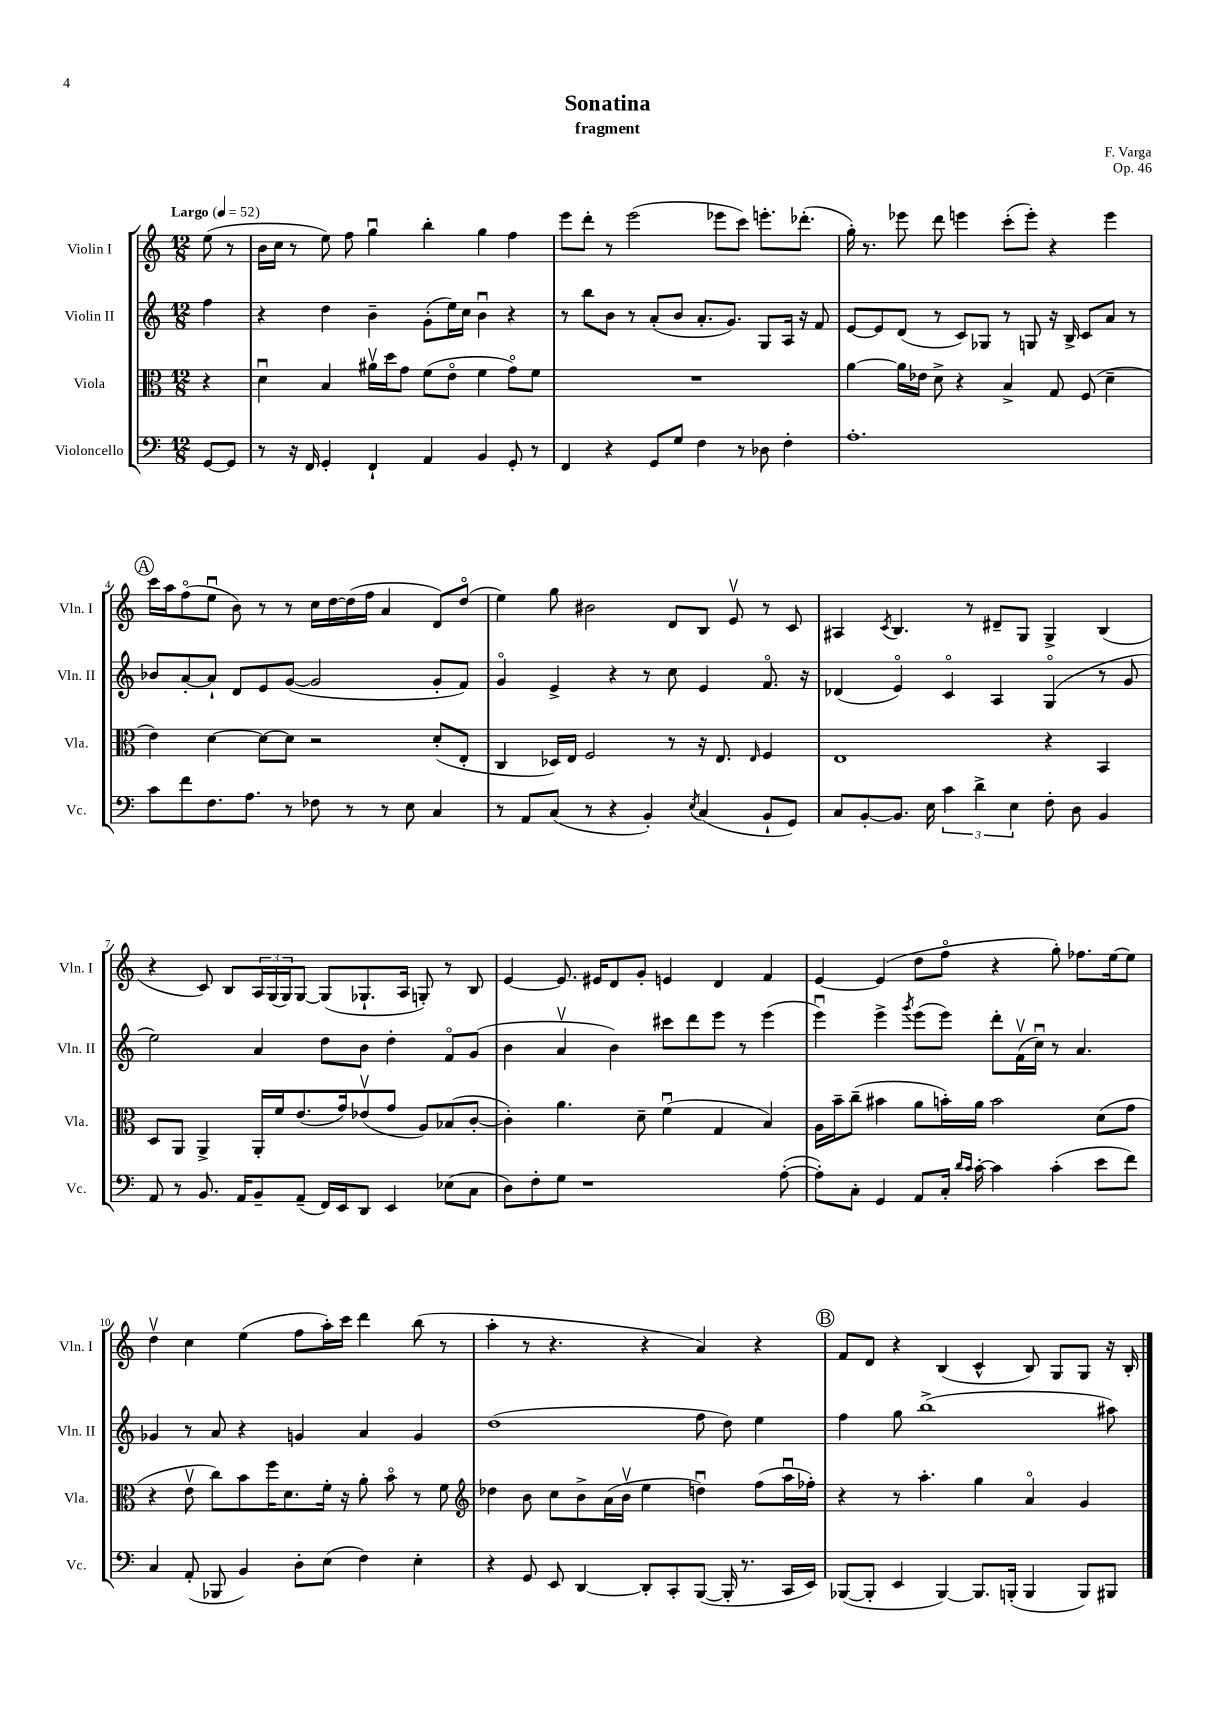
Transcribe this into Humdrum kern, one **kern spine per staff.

**kern	**kern	**kern	**kern
*staff4	*staff3	*staff2	*staff1
*clefF4	*clefC3	*clefG2	*clefG2
*k[]	*k[]	*k[]	*k[]
*M12/8	*M12/8	*M12/8	*M12/8
*MM52	*MM52	*MM52	*MM52
[8GG	4r	4ff	(8ee
8GG]	.	.	8r
=	=	=	=
8r	4du	4r	16b
.	.	.	16cc
16r	.	.	8r
16FF	.	.	.
4GG'	4B	4dd	8ee)
.	.	.	8ff
4FF`	16a#v	4b~	4ggu
.	16dd	.	.
.	8g	.	.
4AA	(8f	(8g'	4bb'
.	8eo	16ee)	.
.	.	16cc	.
4BB	4f	4bu	4gg
8GG'	8go)	4r	4ff
8r	8f	.	.
=	=	=	=
4FF	1.r	8r	8eee
.	.	8bb	8ddd'
4r	.	8b	8r
.	.	8r	(2eee
8GG	.	(8a'	.
8G	.	8b	.
4F	.	8.a'	.
.	.	.	8eee-
.	.	8.g)	.
8r	.	.	8ccc)
8D-	.	8G	8.eee'
4F'	.	16A	.
.	.	16r	(8.ddd-'
.	.	8f	.
=	=	=	=
1.A'	[4a	[8e	16gg')
.	.	.	8.r
.	.	8e]	.
.	16a]	(8d	8eee-
.	16e-	.	.
.	8d^	8r	8ddd
.	4r	8c)	4eee
.	.	8G-	.
.	4B^	8r	(8ccc'
.	.	8G	8eee')
.	8G	16r	4r
.	.	16B^	.
.	(8F	8c	.
.	4d~	8a	4eee
.	.	8r	.
=	=	=	=
8c	4e)	8b-	16ccc
.	.	.	16aa
8f	.	[8a'	(8ffo
8.F	[4d	8a`]	8eeu
.	.	8d	8b)
8.A	.	.	.
.	8d_	8e	8r
8r	8d]	([8g	8r
8F-	2r	2g]	16cc
.	.	.	[16dd
8r	.	.	(16dd]
.	.	.	16ff
8r	.	.	4a
8E	.	.	.
4C	(8d'	8g'	8d)
.	8E'	8f)	(8ddo
=	=	=	=
8r	4C	4go	4ee)
8AA	.	.	.
(8C	16D-)	4e^	8gg
.	16E	.	.
8r	2F	.	2b#
4r	.	4r	.
4BB')	.	8r	.
.	8r	8cc	8d
8qE	.	.	.
(4C	16r	4e	8B
.	8.E	.	.
.	.	.	8ev
.	16qqE	.	.
8BB`	4F	8.fo	8r
8GG)	.	.	8c
.	.	16r	.
=	=	=	=
8C	1E	(4d-	4A#
[8BB'	.	.	.
.	.	.	8qc
8.BB]	.	4eo)	4.B
16E	.	.	.
6c	.	4co	.
.	.	.	8r
6d^	.	.	.
.	.	4A	8d#~
6E	.	.	.
.	.	.	8G
8F'	4r	(4Go	4G^
8D	.	.	.
4BB	4BB	8r	(4B
.	.	8g	.
=	=	=	=
8AA	8D	2ee)	4r
8r	8AA	.	.
8.BB	4AA^	.	8c)
.	.	.	8B
16AA	.	.	.
8BB~	16AA'	4a	24A
.	.	.	(24G
.	16f	.	.
.	.	.	24G)
(8AA~	(8.e	.	[8G
16FF)	.	8dd	(8G]
16EE	16g)	.	.
8DD	(8e-v	8b	8.G-`
4EE	8g	4dd'	.
.	.	.	16A
.	8A)	.	8G')
(8E-	(8B-	8fo	8r
8C	[8c'	(8g	8B
=	=	=	=
8D)	4c'])	4b	[4e
8F'	.	.	.
8G	4.a	4av	8.e]
1r	.	.	.
.	.	.	16e#
.	.	4b)	8d
.	8d~	.	8g'
.	(4fu	8ccc#	4e
.	.	8ddd	.
.	4G	8eee	4d
.	.	8r	.
.	4B)	(4eee	4f
([8A'	.	.	.
=	=	=	=
8A'])	16A	4eeeu)	[4e
.	16b~	.	.
8C'	(8cc~	.	.
4GG	4b#	4eee^	(4e]
.	.	8qggg	.
8AA	8a	(8eee	8dd
16C'	16b')	8eee)	8ffo
16qqd	.	.	.
16qqc	.	.	.
[16c'	16a	.	.
4c]	2b	8ddd'	4r
.	.	(16fv	.
.	.	16ccu)	.
(4c'	.	8r	8gg')
.	.	4.a	8.ff-
8e	(8d	.	.
.	.	.	[16ee
8f)	8g	.	8ee]
=	=	=	=
4C	4r	4g-	4ddv
(8AA'	8ev	8r	4cc
8BBB-	8cc)	8a	.
4BB)	8b	4r	(4ee
.	16ff	.	.
.	8.d	.	.
8D'	.	4g	8ff
(8E	16f'	.	16aa')
.	16r	.	16ccc
4F)	8a'	4a	4ddd
.	8bo	.	.
4E'	8r	4g	(8bb
.	8f	.	8r
=	=	=	=
*	*clefG2	*	*
4r	4dd-	(1dd	4aa'
8GG	8b	.	8r
8EE	8cc	.	4.r
[4DD	8b^	.	.
.	(16a	.	.
.	16bv	.	.
8DD']	4ee	.	4r
8CC'	.	.	.
([8BBB	4ddu)	8ff	4a)
16BBB']	.	8dd)	.
8.r	.	.	.
.	(8ff	4ee	4r
16CC	16aau	.	.
16EE)	16ff-')	.	.
=	=	=	=
([8BBB-	4r	4ff	8f
8BBB-']	.	.	8d
4EE	8r	8gg	4r
.	4.aa'	(1bb^	.
[4BBB-)	.	.	(4B
8.BBB-]	4gg	.	4c^^
(16BBB'	.	.	.
4BBB	4ao	.	8B)
.	.	.	8G
8BBB)	4g	.	8G
8BBB#	.	8aa#)	16r
.	.	.	16B'
==	==	==	==
*-	*-	*-	*-
